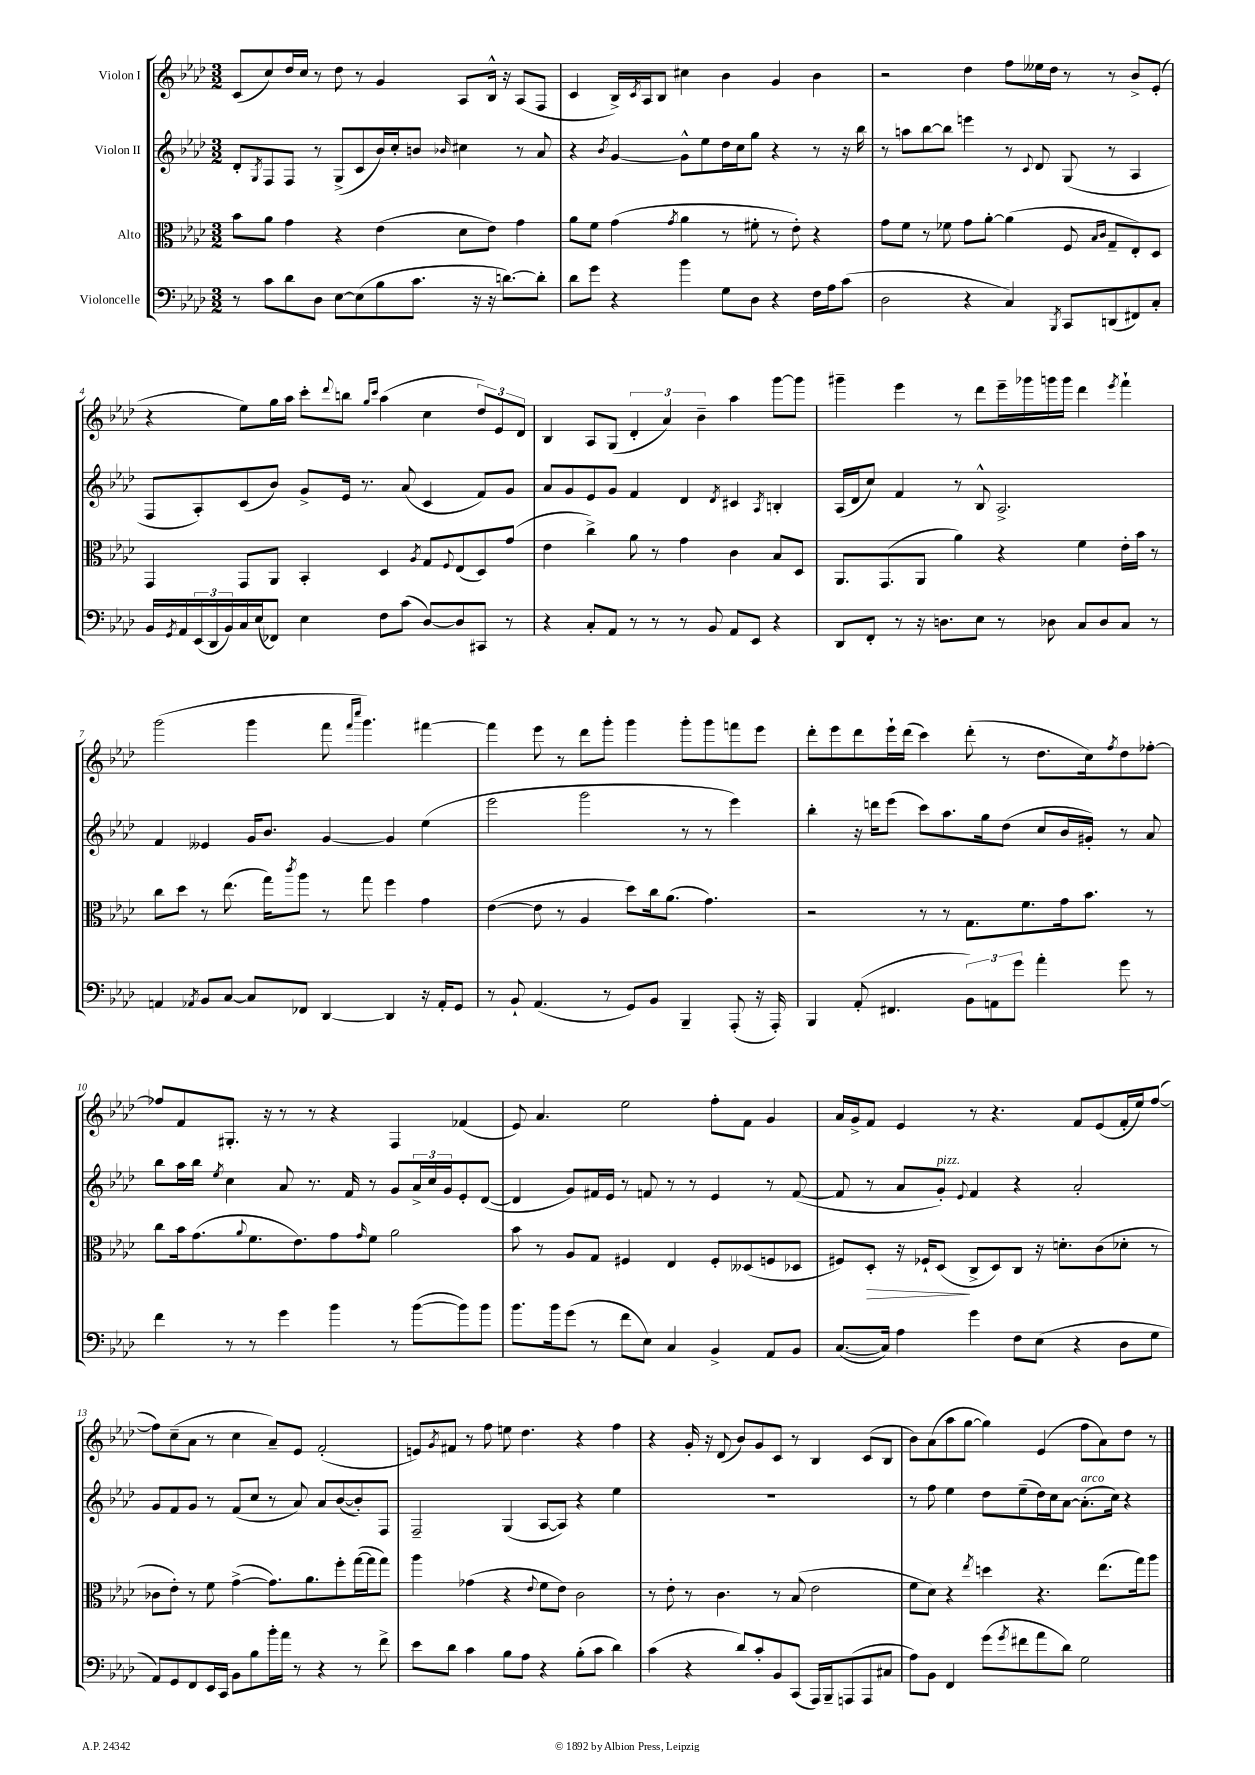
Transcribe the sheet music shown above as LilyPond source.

<<
\new StaffGroup <<
\new Staff = "s0" \with { instrumentName = "Violon I" } {
    \clef treble \key aes \major \numericTimeSignature \time 3/2
    c'8( c''8) des''16 c''16 r8 des''8 r8 g'4 aes8 bes16-^ r16 aes8( f8 |
    c'4 bes16->) \acciaccatura { c'8 } aes16 bes8 cis''4 bes'4 g'4 bes'4 |
    r2 des''4 f''8 eeses''16 des''16 r8 r8 bes'8-> ees'8-.( |
    r4 ees''8) g''16 aes''16 c'''8-. \appoggiatura { des'''8 } b''8 \grace { g''16 c'''16 } aes''4( c''4 \tuplet 3/2 { des''8) ees'8 des'8 } |
    bes4 aes8 g8( \tuplet 3/2 { des'4-. aes'4) bes'4-- } aes''4 g'''8~ g'''8 |
    gis'''4-- ees'''4 r8 des'''8 ees'''16-- ges'''16 g'''16 g'''16 des'''4 \acciaccatura { ees'''8 } f'''4-! |
    g'''2( g'''4 f'''8 \grace { f'''16 c''''16 } g'''4.) fis'''4~ |
    fis'''4 ees'''8 r8 des'''8 g'''8-. g'''4 g'''8-. g'''8 f'''8 ees'''8 |
    des'''8-. ees'''8 des'''8 ees'''16-! des'''16( c'''4) des'''8-.( r8 des''8. c''16) \acciaccatura { f''8 } des''8 fes''8~-. |
    fes''8 f'8 gis8.-. r16 r8 r8 r4 f4 fes'4( |
    ees'8) aes'4. ees''2 f''8-. f'8 g'4 |
    aes'16 g'16-> f'8 ees'4 r8 r4. f'8 ees'8( f'16-. ees''16) f''8~( |
    f''8) c''8--( aes'8 r8 c''4 aes'8--) ees'8 f'2-.( |
    e'8) \acciaccatura { g'8 } fis'8 r8 f''8 e''8 des''4. r4 f''4 |
    r4 g'16-. r16 des'8( bes'8) g'8 c'8 r8 bes4 c'8( bes8 |
    bes'8) aes'8( aes''8 g''8~ g''4) ees'4( f''8 aes'8) des''8 r8 \bar "|." |
}
\new Staff = "s1" \with { instrumentName = "Violon II" } {
    \clef treble \key aes \major \numericTimeSignature \time 3/2
    des'8-. \acciaccatura { g8 } f8 f8 r8 g8->( c'8 bes'16) c''16-. b'8 \grace { bes'16 } cis''4 r8 aes'8 |
    r4 \acciaccatura { bes'8 } g'4~ g'8-^ ees''8 des''16 c''16 g''8 r4 r8 r16 bes''16 |
    r8 a''8 bes''8~ bes''8 e'''4 r8 \appoggiatura { c'8 } des'8 g8( r8 aes4 |
    f8 aes8-.) c'8( bes'8) g'8-> ees'16 r8. aes'8( c'4 f'8) g'8 |
    aes'8 g'8 ees'8 g'8 f'4 des'4 \acciaccatura { des'8 } cis'4 \acciaccatura { aes8 } b4-. |
    aes16( des'16 c''8) f'4 r8 bes8-^ aes2.-> |
    f'4 eeses'4 g'16 bes'8. g'4~ g'4 ees''4( |
    ees'''2 g'''2 r8 r8 ees'''4) |
    bes''4-. r16 d'''16 ees'''8( c'''8) aes''8. g''16 des''8( c''8 bes'16 gis'16-.) r8 aes'8 |
    bes''8 aes''16 bes''16 \acciaccatura { ees''8 } c''4 aes'8 r8. f'16 r8 g'8 \tuplet 3/2 { aes'16-> c''16 g'16 } ees'8-. des'8~( |
    des'4 g'8) fis'16 ees'16 r8 f'8 r8 r8 ees'4 r8 f'8~( |
    f'8 r8 aes'8 g'8-.^\markup { \italic "pizz." }) \appoggiatura { ees'8 } f'4 r4 aes'2-. |
    g'8 f'8 g'8 r8 f'8( c''8 r8 aes'8) aes'8 bes'8~( bes'8-.) f8 |
    f2-- g4( aes8~ aes8) r4 ees''4 |
    R1. |
    r8 f''8 ees''4 des''8 ees''8--( des''16) c''16 aes'8~ aes'8.-.^\markup { \italic "arco" }( c''16) r4 \bar "|." |
}
\new Staff = "s2" \with { instrumentName = "Alto" } {
    \clef alto \key aes \major \numericTimeSignature \time 3/2
    bes'8 aes'8 g'4 r4 ees'4( des'8 ees'8) g'4 |
    aes'8 f'8 g'4( \acciaccatura { g'8 } aes'4 r8 fis'8-. r8 ees'8-.) r4 |
    g'8 f'8 r8 fes'8 g'8 aes'8~-. aes'4( f8 \grace { bes16 c'16 } g8-- ees8-.) des8 |
    g,4 g,8 aes,8 bes,4-. des4 \acciaccatura { aes8 } g8 \appoggiatura { f8 } ees8( des8) g'8( |
    ees'4 c''4->) aes'8 r8 g'4 c'4 bes8 des8 |
    aes,8. g,8.( aes,8 aes'4) r4 f'4 ees'16-. bes'16 r8 |
    c''8 des''8 r8 ees''8.( g''16) \acciaccatura { c'''8 } aes''8 r8 g''8 f''4 g'4 |
    ees'4~( ees'8 r8 aes4 des''8) c''16 aes'8.( g'4.) |
    r2 r8 r8 g8. f'8. g'16 bes'8. r8 |
    c''8 bes'16 g'8.( \appoggiatura { aes'8 } f'8. ees'8.) g'8 \grace { g'16 } f'8 aes'2 |
    bes'8 r8 aes8 g8 fis4 ees4 fis8-. deses8( f8 des8 |
    fis8) des8-.\> r16 fes16-! des8\!( c8-> des8) c8 r16 d'8.-. c'8( des'8-. r8 |
    ces'8 ees'8-.) r8 f'8 g'4~->( g'8.) aes'8. f''8-. g''16~( g''16 g''8) |
    aes''4 ges'4( r4 \appoggiatura { ees'8 } f'8 ees'8) c'2 |
    r8 ees'8-. r8 c'4. r8 bes8( ees'2 |
    f'8 des'8) r4 \acciaccatura { ees''8 } d''4 r4. ees''8.( g''16) aes''8 \bar "|." |
}
\new Staff = "s3" \with { instrumentName = "Violoncelle" } {
    \clef bass \key aes \major \numericTimeSignature \time 3/2
    r8 c'8 des'8 des8 ees8~ ees8( bes8 c'8. r16 r16 d'8.~) d'8-. |
    des'8 g'8 r4 bes'4 g8 des8 r4 f16 aes16 c'8( |
    des2 r4 c4) \acciaccatura { bes,,8 } c,8 d,8( fis,8) c8-. |
    bes,16 \acciaccatura { g,8 } aes,16 \tuplet 3/2 { ees,16( des,16 bes,16) } c16 ees16( fes,8) ees4 f8 c'8( des8~) des8 cis,8 r8 |
    r4 c8-. aes,8 r8 r8 r8 bes,8 aes,8 ees,8 r4 |
    des,8 f,8-. r8 r16 d8. ees8 r8 des8 c8 des8 c8 r8 |
    a,4 \acciaccatura { aes,8 } bes,8 c8~ c8 fes,8 des,4~ des,4 r16 aes,16-. g,8 |
    r8 bes,8-! aes,4.( r8 g,8) bes,8 bes,,4-- aes,,8-.( r16 aes,,16-.) |
    bes,,4 aes,8-.( fis,4. \tuplet 3/2 { bes,8) a,8 g'8 } aes'4-. g'8 r8 |
    f'4 r8 r8 g'4 bes'4 r8 bes'8~( bes'8) bes'8 |
    bes'8. bes'16 g'8( r8 f'8 ees8) c4 bes,4-> aes,8 bes,8 |
    c8.~( c16) aes4 g'4 f8 ees8( r4 des8 g8 |
    aes,8) g,8 f,8 ees,16 c,16 bes,8 bes8 bes'16-. aes'16 r8 r4 r8 f'8-> |
    ees'8 des'8 c'4 bes8 aes8 r4 bes8-.( c'8 des'4) |
    c'4( r4 des'8) c'8-. bes,8 c,8( aes,,16) bes,,16-- a,,8( a,,8 cis8 |
    aes8) bes,8 f,4 g'8( \acciaccatura { g'8 } fis'8 aes'8 des'8) g2 \bar "|." |
}
>>
>>
